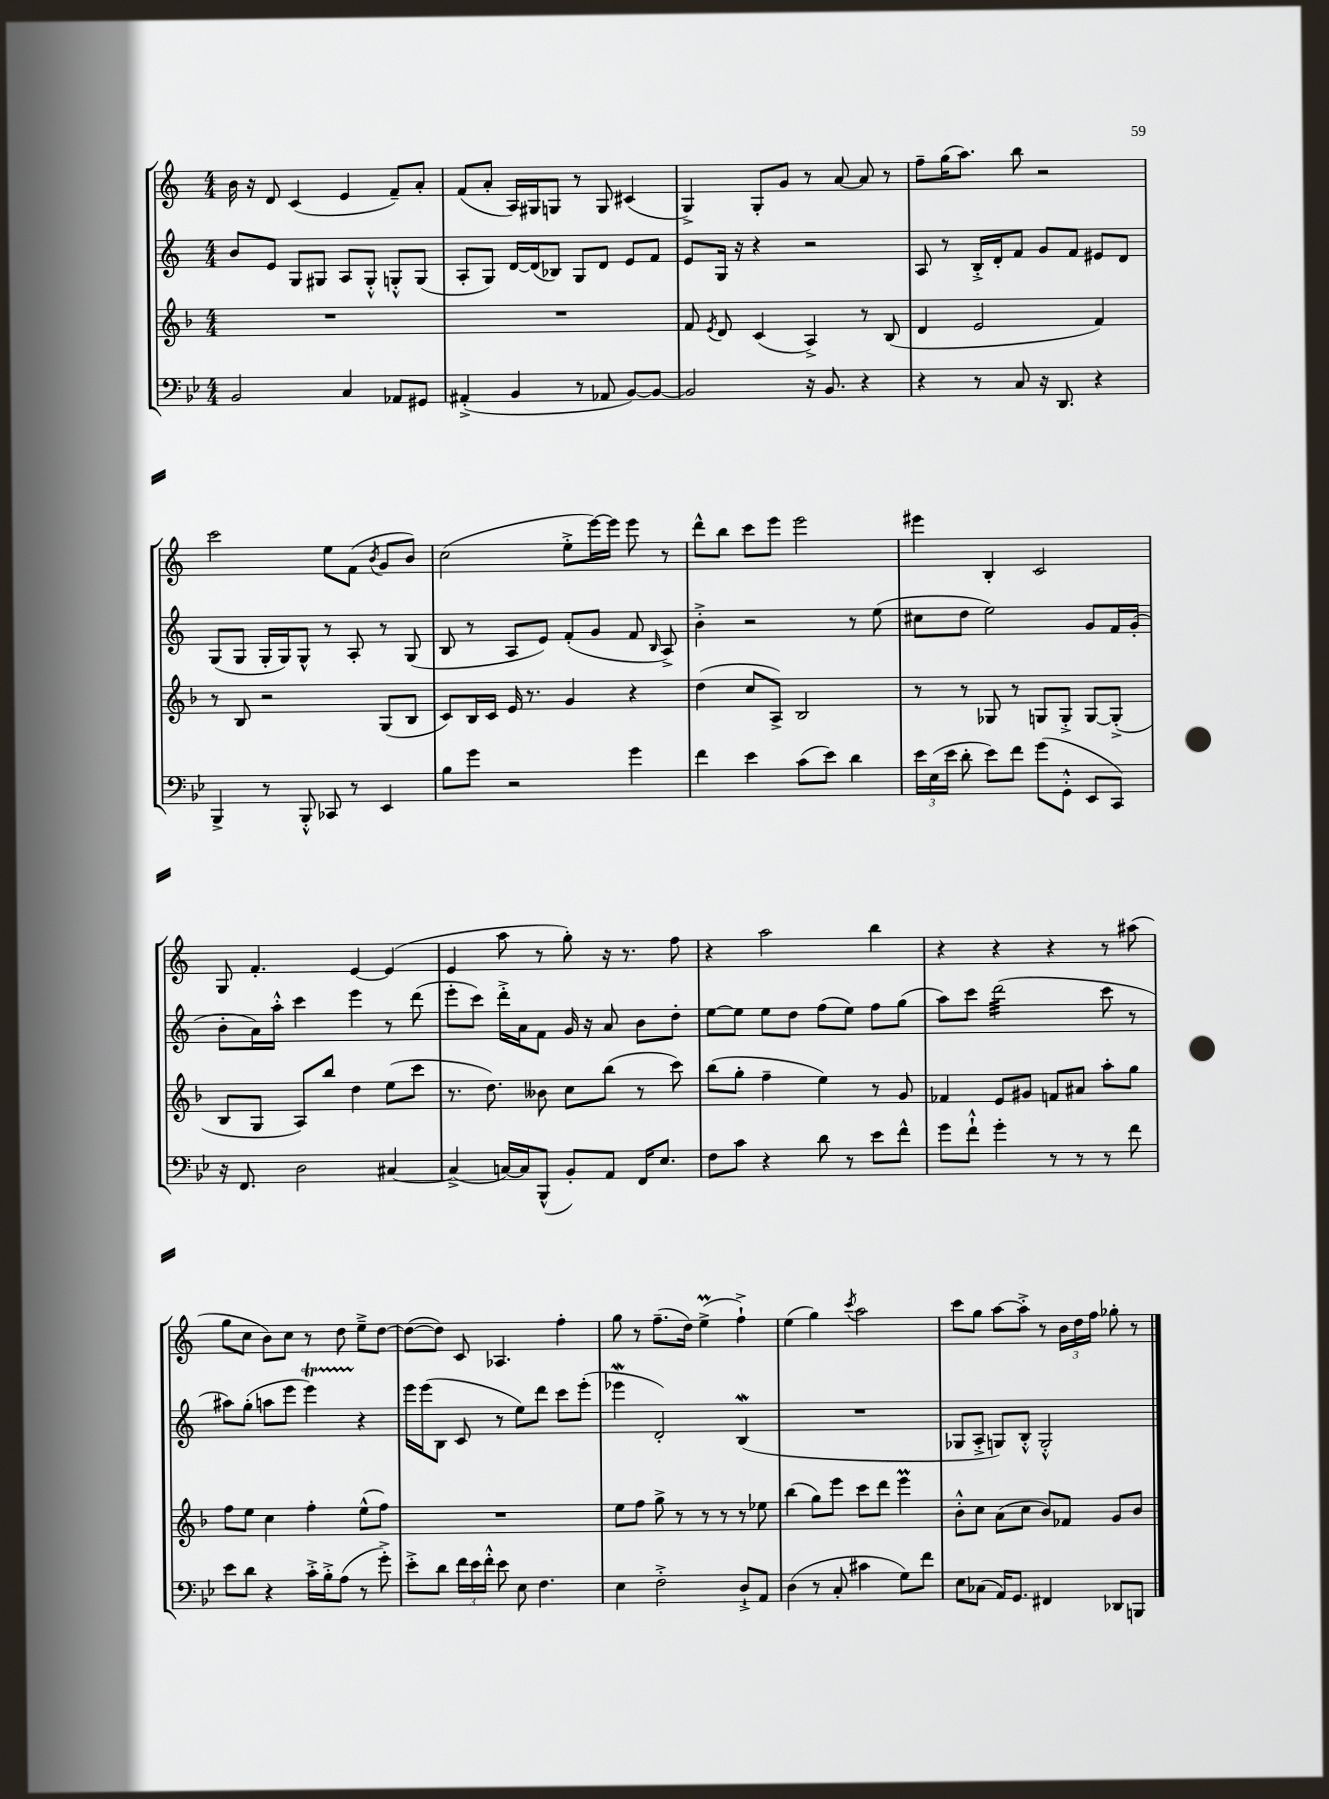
<<
\new StaffGroup <<
\new Staff = "s0" {
    \clef treble \key c \major \numericTimeSignature \time 4/4
    \autoBeamOff b'16 r16 d'8 c'4( e'4 f'8[--) a'8]-. |
    f'8[( a'8]-. a16[) gis16 g8] r8 g8 cis'4( |
    g4->) g8[-. g'8] r8 a'8~ a'8 r8 |
    f''8[-- g''16( a''8.]) b''8 r2 |
    c'''2 e''8[ f'8]( \acciaccatura { b'8 } g'8[ b'8]) |
    c''2( e''8[-.-> e'''16~) e'''16] e'''8 r8 |
    d'''8[-^ b''8] c'''8[ e'''8] e'''2 |
    eis'''4 b4-. c'2 |
    g8 f'4.-. e'4~ e'4( |
    e'4 a''8 r8 g''8-.) r16 r8. f''8 |
    r4 a''2 b''4 |
    r4 r4 r4 r8 ais''8( |
    g''8[ c''8] b'8[) c''8] r8 d''8 e''8[---> d''8]~ |
    d''8[~( d''8]) c'8 aes4. f''4-. |
    g''8 r8 f''8.[--( d''16]) e''4->\prall( f''4-!->) |
    e''4( g''4) \acciaccatura { c'''8 } a''2 |
    c'''8[ g''8] a''8[~ a''8]-.-> r8 \tuplet 3/2 { b'16[ d''16 f''16] } ges''8-. r8 \bar "|." |
}
\new Staff = "s1" {
    \clef treble \key c \major \numericTimeSignature \time 4/4
    \autoBeamOff b'8[ e'8] g8[ gis8] a8[ gis8]-.-^ g8[-.-^ g8]( |
    a8[-. g8]) d'16[~ d'16( bes8]) g8[ d'8] e'8[ f'8] |
    e'8[ g16] r16 r4 r2 |
    a8 r8 b16[-.-> d'16-. f'8] g'8[ f'8] eis'8[ d'8] |
    g8[( g8] g16[-. g16) g8]-^ r8 a8-. r8 g8( |
    b8 r8 a8[ e'8]) f'8[-.( g'8] f'8 \grace { b16 } a8->) |
    b'4-.-> r2 r8 e''8( |
    cis''8[ d''8] e''2) g'8[ f'16 g'16]-.( |
    b'8[-. a'16) a''16]-.-^ c'''4 e'''4 r8 d'''8( |
    e'''8[-. c'''8]) d'''16[-.-> a'16 f'8] g'16 r16 a'8 b'8[ d''8]-. |
    e''8[~ e''8] e''8[ d''8] f''8[( e''8]) f''8[ g''8]( |
    a''8[) c'''8] d'''2:32( c'''8 r8 |
    ais''8[) g''8]-.( a''8[ e'''8] e'''4\startTrillSpan) r4\stopTrillSpan |
    e'''16[ e'''16( b8] c'8 r8 e''8[) d'''8] c'''8[ e'''8]-.( |
    ees'''4\mordent d'2-.) b4\mordent( |
    R1 |
    ges8[ a8]-.-> g8[) b8]-.-^ g2-.-^ \bar "|." |
}
\new Staff = "s2" {
    \clef treble \key f \major \numericTimeSignature \time 4/4
    \autoBeamOff R1 |
    R1 |
    f'8 \acciaccatura { e'8 } d'8 c'4( a4->) r8 bes8( |
    d'4 e'2 f'4) |
    r8 bes8 r2 g8[( bes8] |
    c'8[) bes16 c'16] e'16 r8. g'4 r4 |
    d''4( c''8[ a8]->) bes2 |
    r8 r8 ges8 r8 g8[ g8]-.-> g8[~ g8]-.->( |
    bes8[ g8] a8[) bes''8] d''4 e''8[( c'''8] |
    r8. d''8.) beses'8 c''8[ bes''8]( r8 c'''8) |
    bes''8[( g''8]-. f''4-- e''4) r8 g'8 |
    fes'4 e'8[ gis'8] f'8[ ais'8] a''8[-. g''8] |
    f''8[ e''8] c''4 f''4-. e''8[-^( f''8]) |
    R1 |
    e''8[ f''8] g''8-> r8 r8 r8 r8 ees''8 |
    bes''4( g''8[) e'''8] c'''8[ d'''8] e'''4\prall |
    bes'8[-.-^ c''8] a'8[( c''8] bes'8[) fes'8] g'8[ bes'8] \bar "|." |
}
\new Staff = "s3" {
    \clef bass \key bes \major \numericTimeSignature \time 4/4
    \autoBeamOff bes,2 c4 aes,8[ gis,8] |
    ais,4-.->( bes,4 r8 aes,8 bes,8[~) bes,8]~ |
    bes,2 r16 bes,8. r4 |
    r4 r8 c8 r16 d,8. r4 |
    bes,,4-> r8 bes,,8-.-^ ces,8 r8 ees,4 |
    bes8[ g'8] r2 g'4 |
    f'4 ees'4 c'8[( ees'8]) d'4 |
    \tuplet 3/2 { ees'16[ ees16( ees'16] } d'8-. ees'8[) f'8] g'8[( g,8]-.-^ ees,8[ c,8]) |
    r16 f,8. d2 cis4~ |
    cis4->( c16[~) c16 bes,,8]-^( bes,8[-.) a,8] f,16[ ees8.] |
    f8[ c'8] r4 d'8 r8 ees'8[ f'8]-^ |
    g'8[ f'8]-!-^ g'4-. r8 r8 r8 f'8 |
    ees'8[ d'8] r4 c'16[-.-> bes16-.-> a8]( r8 g'8-.->) |
    ees'8[-.-> d'8] \tuplet 3/2 { f'16[ ees'16 f'16]-.-^ } ees'8 ees8 f4. |
    ees4 f2-.-> d8[-!-> a,8] |
    d4( r8 c8-. cis'4 g8[) f'8] |
    ees8[ ces8]( a,16[) g,8.] fis,4 des,8[ b,,8] \bar "|." |
}
>>
>>
\layout { \context { \Score \remove "Bar_number_engraver" } }
